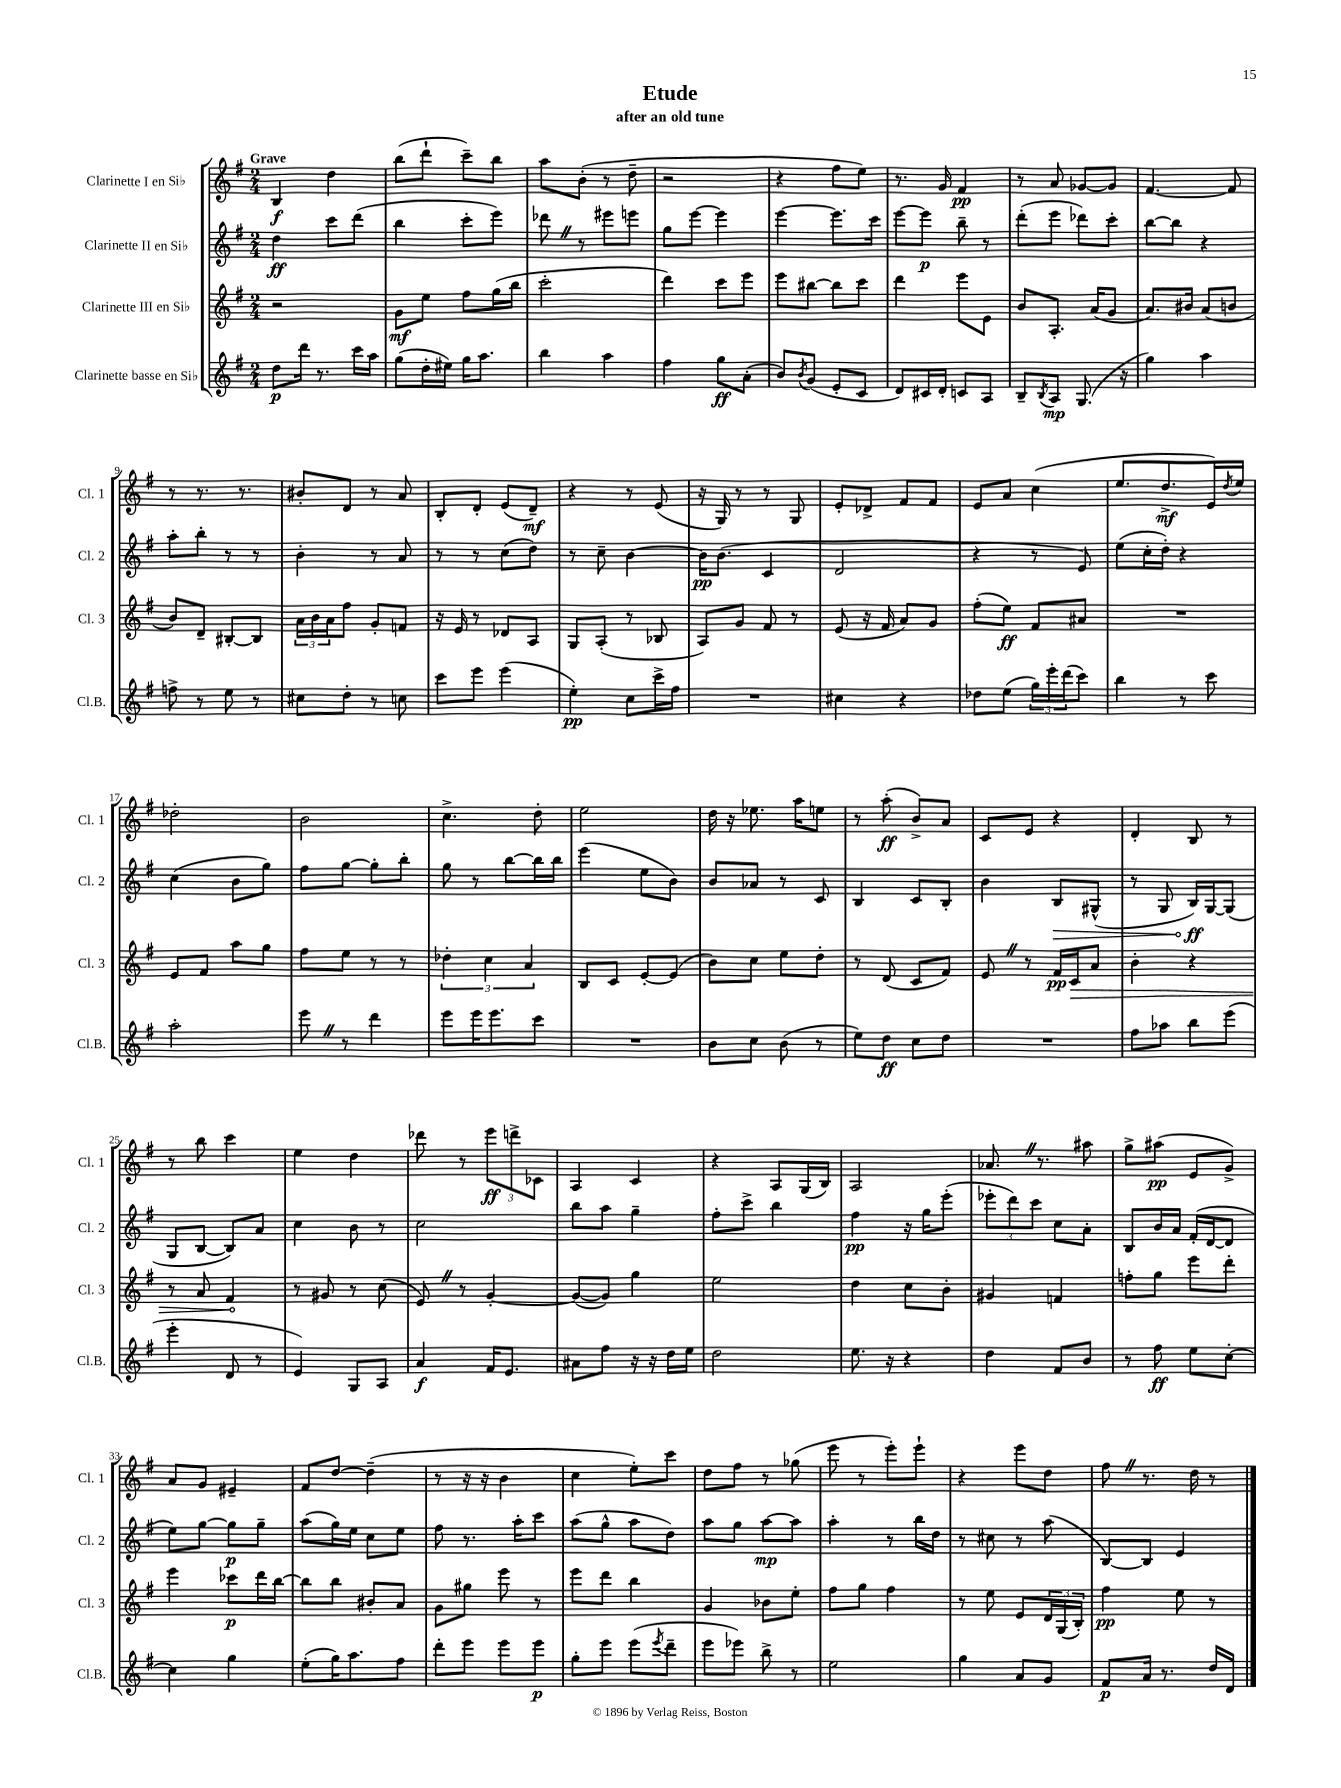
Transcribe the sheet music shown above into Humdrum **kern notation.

**kern	**kern	**kern	**kern
*staff4	*staff3	*staff2	*staff1
*clefG2	*clefG2	*clefG2	*clefG2
*k[f#]	*k[f#]	*k[f#]	*k[f#]
*M2/4	*M2/4	*M2/4	*M2/4
8dd	2r	4dd	4B
16ddd	.	.	.
8.r	.	.	.
.	.	8ccc	4dd
16ccc	.	(8ddd	.
16aa	.	.	.
=	=	=	=
(8gg	8g	4bb	(8bb
16dd'	8ee	.	8ddd`
16ee#)	.	.	.
16gg	8ff#	8ccc'	8ccc~)
8.aa	.	.	.
.	(16gg	8eee)	8bb
.	16bb	.	.
=	=	=	=
4bb	2ccc'	8ddd-	8aa
.	.	8r	(8b'
4aa	.	8eee#	8r
.	.	8eee	8dd~
=	=	=	=
4ff#	4ddd)	8gg	2r
.	.	[8eee	.
8gg	8ccc	4eee]	.
(8a'	8eee	.	.
=	=	=	=
8b)	8eee	[4eee	4r
8qb	.	.	.
(8g	[8bb#	.	.
8e'	8bb#]	8.eee]	8ff#
8c	8ccc	.	8ee)
.	.	16ccc	.
=	=	=	=
8d)	4ddd	[8eee	8.r
16c#	.	8eee]	.
16d'	.	.	16g
8c	8eee	8bb~	4f#
8A	8e	8r	.
=	=	=	=
8B~	8b	(8ddd'	8r
8qB	.	.	.
8A	8.A'	8eee	8a
(8.G	.	8ddd-)	[8g-
.	(16a	.	.
.	8g	8ccc'	8g-]
16r	.	.	.
=	=	=	=
4gg)	8.a)	[8bb	[4.f#
.	.	8bb]	.
.	16b#	.	.
4aa	(8a	4r	.
.	8b	.	8f#]
=	=	=	=
8ff^	8b)	8aa'	8r
8r	8d~	8bb'	8.r
8ee	[8B#'	8r	.
.	.	.	8.r
8r	8B#]	8r	.
=	=	=	=
8cc#	24a	4b'	8b#'
.	24b	.	.
.	24a	.	.
8dd'	8ff#	.	8d
8r	8g'	8r	8r
8cc	8f	8a	8a
=	=	=	=
8ccc	16r	8r	8B'
.	16e	.	.
8eee	8r	8r	8d'
(4eee	8d-	(8cc	(8e
.	8A	8dd)	8d~)
=	=	=	=
4ee')	8G	8r	4r
.	(8A'	8cc~	.
8cc	8r	[4b	8r
16ccc^	8B-	.	(8e
16ff#	.	.	.
=	=	=	=
2r	8A)	16b]	16r
.	.	(8.b	16G)
.	8g	.	8r
.	8f#	4c	8r
.	8r	.	8G
=	=	=	=
4cc#	(8e	2d	8e'
.	16r	.	8d-^
.	16f#	.	.
4r	8a)	.	8f#
.	8g	.	8f#
=	=	=	=
8dd-	(8ff#'	4r	8e
(8ee	8ee)	.	8a
24gg)	8f#	8r	(4cc
24eee'	.	.	.
(24ddd	.	.	.
8ccc)	8a#	8e)	.
=	=	=	=
4bb	2r	(8ee	8.ee
.	.	16cc'	.
.	.	16dd')	8.dd^
8r	.	4r	.
8ccc	.	.	16e)
.	.	.	8qdd
.	.	.	16ee
=	=	=	=
2aa'	8e	(4cc	2dd-'
.	8f#	.	.
.	8aa	8b	.
.	8gg	8gg)	.
=	=	=	=
8eee	8ff#	8ff#	2b
8r	8ee	[8gg	.
4ddd	8r	8gg']	.
.	8r	8bb'	.
=	=	=	=
8eee	6dd-'	8gg	4.cc^
16eee	.	8r	.
.	6cc	.	.
8.eee	.	.	.
.	.	[8bb	.
.	6a	.	.
8ccc	.	16bb]	8dd'
.	.	16bb	.
=	=	=	=
2r	8B	(4eee	2ee
.	8c	.	.
.	[8e'	8ee	.
.	(8e]	8b)	.
=	=	=	=
8b	8b)	8b	16dd
.	.	.	16r
8cc	8cc	8a-	8.ee-
(8b	8ee	8r	.
.	.	.	16aa
8r	8dd'	8c	8ee
=	=	=	=
8ee)	8r	4B	8r
8dd	(8d	.	(8aa'
8cc	8c	8c	8b^)
8dd	8f#)	8B'	8a
=	=	=	=
2r	8e	4b	8c
.	8r	.	8e
.	16f#	8B	4r
.	16c	.	.
.	8a	(8G#^^	.
=	=	=	=
8ff#	4b'	8r	4d'
8aa-	.	8G	.
8bb	4r	16B)	8B
.	.	[16G	.
(8eee	.	(8G]	8r
=	=	=	=
4eee'	8r	8G	8r
.	8a	[8B	8bb
8d	4f#	8B])	4ccc
8r	.	8a	.
=	=	=	=
4e)	8r	4cc	4ee
.	8g#	.	.
8G	8r	8b	4dd
8A	(8cc	8r	.
=	=	=	=
4a	8e)	2cc	8ddd-
.	8r	.	8r
16f#	[4g'	.	12eee
8.e	.	.	.
.	.	.	12ddd^
.	.	.	12c-
=	=	=	=
8a#	(8g_	8bb	4A
8ff#	8g])	8aa	.
16r	4gg	4gg~	4c
16r	.	.	.
16dd	.	.	.
16ee	.	.	.
=	=	=	=
2dd	2ee	8ff#'	4r
.	.	8ccc^	.
.	.	4bb	8A
.	.	.	(16G
.	.	.	16B)
=	=	=	=
8.ee	4dd	4ff#	2A
16r	.	.	.
4r	8cc	16r	.
.	.	16gg	.
.	8b'	(8eee'	.
=	=	=	=
4dd	4g#	12eee-'	8.a-
.	.	12ddd)	.
.	.	12ccc	.
.	.	.	8.r
8f#	4f	8cc	.
8b	.	8a'	8aa#
=	=	=	=
8r	8ff'	8B	8gg^
8ff#	8gg	16b	(8aa#
.	.	16a	.
8ee	8eee	(16f#'	8e
.	.	[16d	.
[8cc'	8ddd'	8d]	8g^)
=	=	=	=
4cc]	4eee	8ee)	8a
.	.	[8gg	8g
4gg	8ccc-	8gg]	4e#~
.	16ddd	8gg~	.
.	[16bb	.	.
=	=	=	=
(8ee'	8bb]	(8aa	8f#
16gg)	8bb	16gg)	[8dd
8.aa	.	16ee	.
.	8b#'	8cc	(4dd~]
8ff#	8a	8ee	.
=	=	=	=
8ddd'	8g	8ff#	8r
8eee	8gg#	8.r	16r
.	.	.	16r
8eee	8eee	.	4b
.	.	16aa'	.
8eee	8r	8ccc	.
=	=	=	=
8gg'	8eee	(8aa	4cc
8eee	8ddd	8gg^^	.
(8eee	4bb	8aa	8ee')
8qeee	.	.	.
8ddd~	.	8dd)	8ccc
=	=	=	=
8eee	4g	8aa	8dd
8eee-)	.	8gg	8ff#
8bb^	8b-	[8aa	8r
8r	8ee'	8aa]	(8gg-
=	=	=	=
2ee	8ff#	4aa'	8eee
.	8gg	.	8r
.	4ff#	8r	8eee')
.	.	16bb	8eee`
.	.	16dd	.
=	=	=	=
4gg	8r	8r	4r
.	8ee	8cc#	.
8a	8e	8r	8eee
8g	24d	(8aa	8dd
.	(24G	.	.
.	24B')	.	.
=	=	=	=
8f#	4ff#	[8B)	8ff#
16a	.	8B]	8.r
8.r	.	.	.
.	8ee	4e	.
.	.	.	16dd
16dd	8r	.	8r
16d	.	.	.
==	==	==	==
*-	*-	*-	*-
